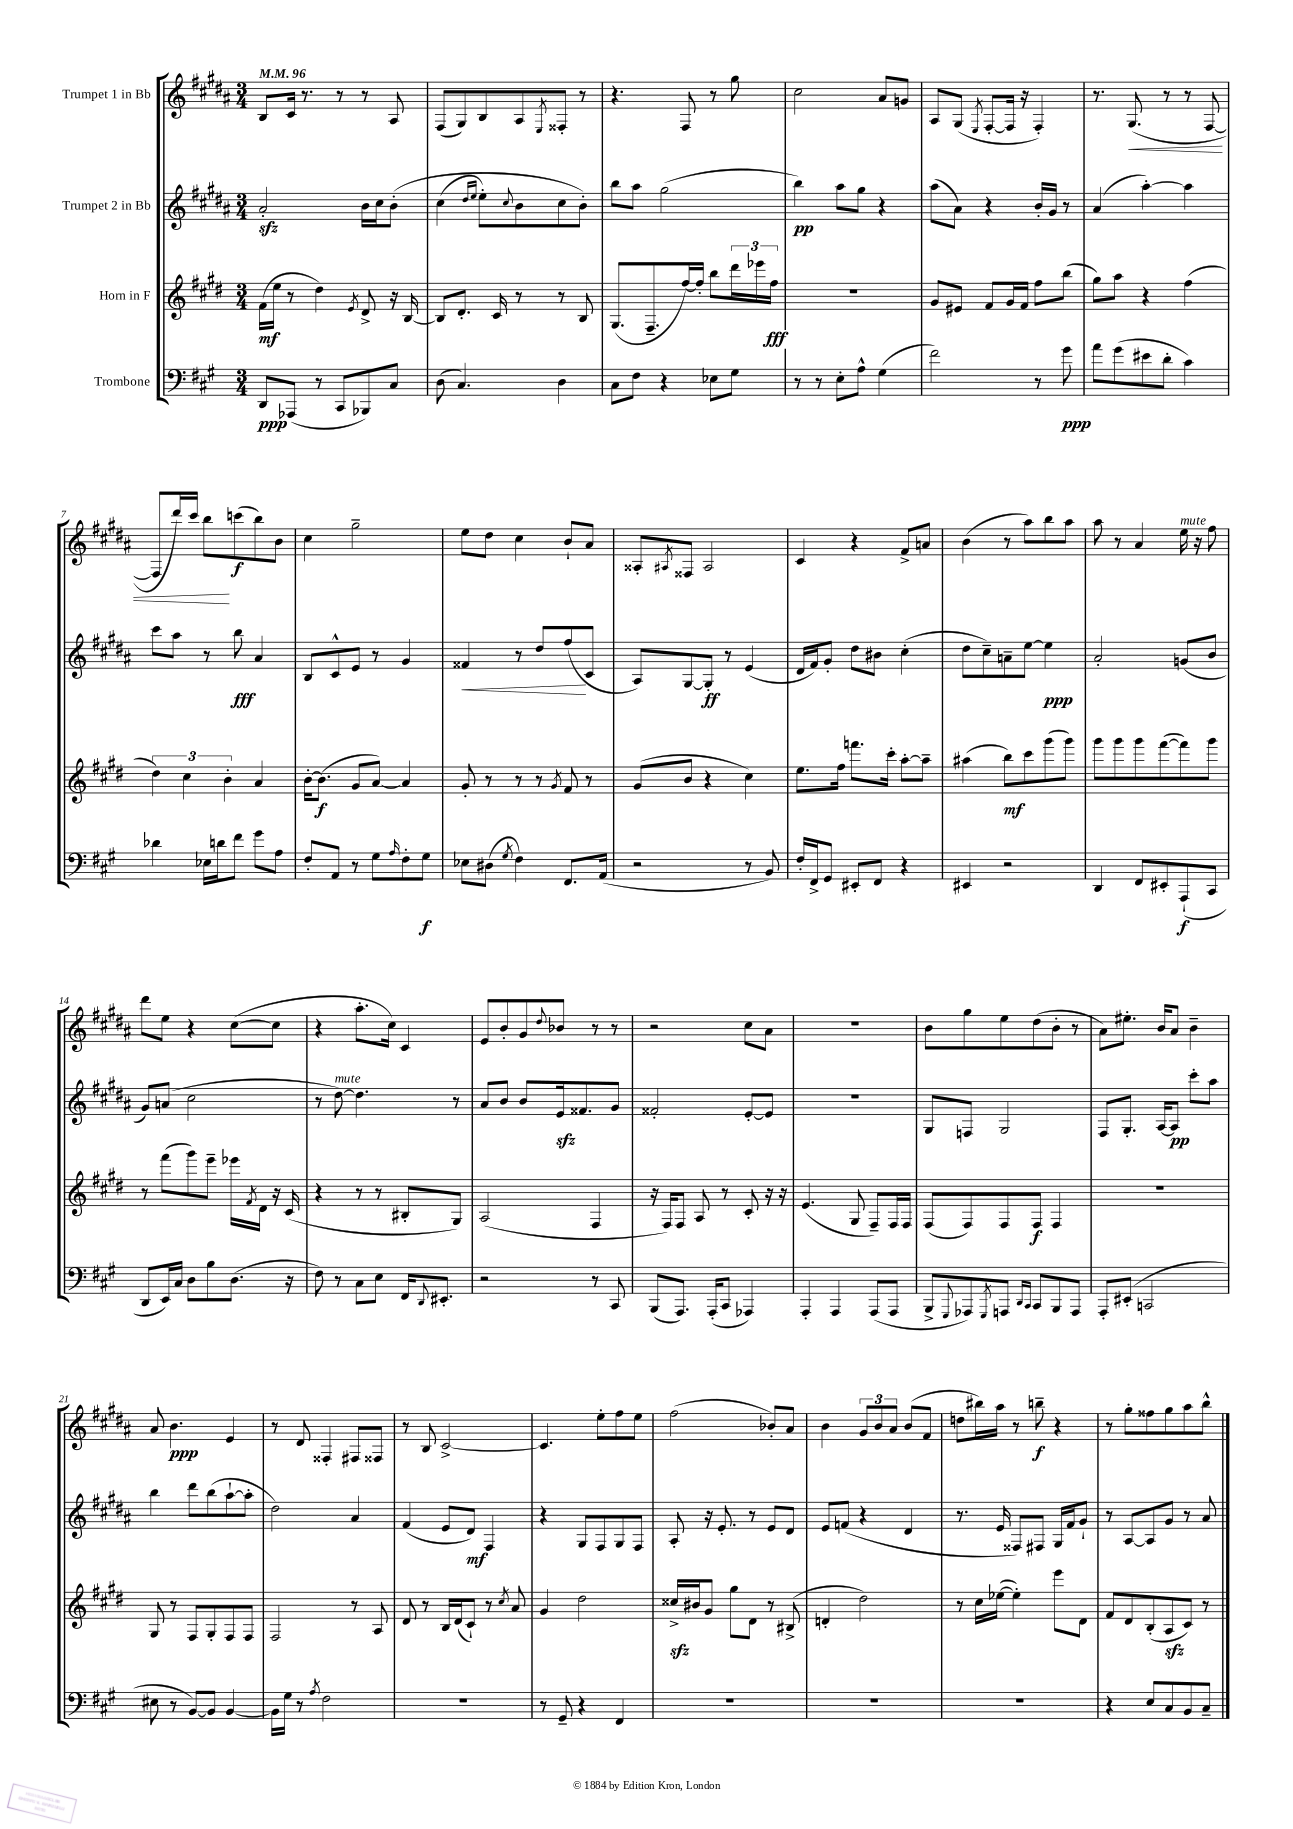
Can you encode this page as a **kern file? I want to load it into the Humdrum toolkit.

**kern	**kern	**kern	**kern
*staff4	*staff3	*staff2	*staff1
*clefF4	*clefG2	*clefG2	*clefG2
*k[f#c#g#]	*k[f#c#g#d#]	*k[f#c#g#d#a#]	*k[f#c#g#d#a#]
*M3/4	*M3/4	*M3/4	*M3/4
*MM96	*MM96	*MM96	*MM96
8DD/L	(16f#\LL	2a#'/	8B/L
.	16ee\JJ	.	.
(8AAA-/J	8r	.	16c#/Jk
.	.	.	8.r
8r	4dd#\)	.	.
8CC#/L	.	.	8r
.	8qe/	.	.
8BBB-/)	8d#^/	16b\LL	8r
.	.	16cc#\J	.
8C#/J	16r	&(8b'\J	8A#/
.	[16B/	.	.
=	=	=	=
(8D\	8B/]L	(4cc#\	(8F#/L
4.C#/)	8.d#'/J	.	8G#/)
.	.	16qqdd#/LL	.
.	.	16qqee/JJ	.
.	.	8ee'\L)	8B/
.	16c#/	.	.
.	.	8qqcc#/	.
.	8r	8b\	8A#/
.	.	.	8qE/
4D\	8r	8cc#\	8F##'/J
.	8B/	8b'\J&)	8r
=	=	=	=
8C#\L	(8.G#/L	8bb\L	4.r
8F#\J	.	8aa#\J	.
.	8.F#~/	.	.
4r	.	(2gg#\	.
.	[16ff#/L)	.	8F#/
.	16ff#'/]JJ	.	.
8E-\L	8bb\L	.	8r
8G#\J	24ddd#\L	.	8gg#\
.	24eee-\	.	.
.	24ff#\JJ	.	.
=	=	=	=
8r	2.r	4bb\)	2cc#\
8r	.	.	.
8E'\L	.	8aa#\L	.
8A^^\J	.	8gg#\J	.
(4G#\	.	4r	8a#/L
.	.	.	8g/J
=	=	=	=
2f#\)	8g#/L	(8aa#\L	8A#/L
.	8e#/J	8a#\J)	(8G#/J
.	.	.	8qE/
.	8f#/L	4r	[8F#'/L
.	16g#/L	.	16F#/]Jk
.	16f#/JJ	.	16r
8r	8ff#\L	16b'/LL	4F#'/)
.	.	16g#/JJ	.
8g#\	(8bb\J	8r	.
=	=	=	=
8a\L	8gg#\L)	(4a#/	8.r
(8g#\	8aa\J	.	.
.	.	.	(8.G#/
8e#\	4r	[4aa#'\)	.
8d'\J	.	.	8r
4c#\)	(4ff#\	4aa#\]	8r
.	.	.	[8F#/
=	=	=	=
4d-\	6dd#\)	8ccc#\L	8F#/]L
.	.	8aa#\J	16ddd#/L)
.	6cc#\	.	.
.	.	.	16ccc#/JJ
16E-\LL	.	8r	8bb\L
16d\J	.	.	.
.	6b'\	.	.
8f#\J	.	8bb\	(8ccc\
8g#\L	4a/	4a#/	8bb\)
8A\J	.	.	8b\J
=	=	=	=
8F#'/L	[16b'\LK	8B/L	4cc#\
.	(8.b\]J	.	.
8AA/J	.	8c#^^/	.
8r	8g#/L	8e/J	2gg#~\
8G#\L	[8a/J)	8r	.
16qqA/	.	.	.
8F#'\	4a/]	4g#/	.
8G#\J	.	.	.
=	=	=	=
8E-\L	8g#'/	4f##/	8ee\L
(8D#\J	8r	.	8dd#\J
8qG#/	.	.	.
4F#\)	8r	8r	4cc#\
.	8r	8dd#/L	.
.	8qg#/	.	.
8.FF#/L	8f#/	(8ff#/	8b`/L
.	8r	8c#/J	8a#/J
(16AA/Jk	.	.	.
=	=	=	=
2r	(8g#/L	8A#/L)	8A##'/L
.	.	.	8qA#/
.	8b/J	[8G#/	8F##/J
.	4r	8G#'/]J	2A#/
.	.	8r	.
8r	4cc#\)	(4e/	.
8BB/)	.	.	.
=	=	=	=
16F#'/LL	8.ee\L	16d#/LL	4c#/
16FF#^/J	.	16f#/J)	.
8GG#/J	.	8g#'/J	.
.	16ff#\Jk	.	.
8EE#'/L	8.fff\L	8dd#\L	4r
8FF#/J	.	8b#\J	.
.	16ccc#'\Jk	.	.
4r	[8aa'\L	(4cc#'\	8f#^/L
.	8aa~\]J	.	8a/J
=	=	=	=
4EE#/	(4aa#\	8dd#\L	(4b\
.	.	8cc#~\)	.
2r	8bb\L)	8a~\	8r
.	8ccc#\	[8ee\J	8aa#\L)
.	(8ggg#\	4ee\]	8bb\
.	8ggg#\J)	.	8aa#\J
=	=	=	=
4DD/	8ggg#\L	2a#'/	8aa#\
.	8ggg#\	.	8r
8FF#/L	8ggg#\	.	4a#/
8EE#'/	([8fff#\	.	.
(8AAA`/	8fff#\])	(8g/L	16ee\
.	.	.	16r
8CC#/J	8ggg#\J	8b/J	8ff#\
=	=	=	=
8DD/L	8r	8g#/L)	8ddd#\L
16EE/L)	(8fff#\L	(8a/J	8ee\J
16C#/JJ	.	.	.
8D\L	8ggg#\)	2cc#\	4r
8B\	8eee~\J	.	.
(8.D\J	16eee-\LL	.	([8cc#\L
.	8qf#/	.	.
.	16d#\JJ	.	.
.	16r	.	8cc#\]J
16r	(16c#/	.	.
=	=	=	=
8F#\)	4r	8r	4r
8r	.	[8dd#\)	.
8C#\L	8r	4.dd#\]	8.aa#'\L
8E\J	8r	.	.
.	.	.	16cc#\Jk)
16FF#/LK	8B#'/L	.	4c#/
8qqDD/	.	.	.
8.EE#'/J	.	.	.
.	8G#/J)	8r	.
=	=	=	=
2r	(2A/	8a#/L	8e/L
.	.	8b/J	8b'/
.	.	8b/L	8g#/
.	.	.	8qqdd#/
.	.	16e/k	8b-/J
.	.	8.f##/	.
8r	4F#/	.	8r
8CC#/	.	8g#/J	8r
=	=	=	=
(8BBB/L	16r	2f##'/	2r
.	16F#/LK)	.	.
8.AAA/J)	8F#/J	.	.
.	8A/	.	.
(16AAA'/LK	.	.	.
8CC#/J	8r	.	.
4AAA-/)	8c#'/	[8e'/L	8cc#\L
.	16r	8e/]J	8a#\J
.	16r	.	.
=	=	=	=
4AAA'/	(4.e/	2.r	2.r
4AAA/	.	.	.
.	8G#/	.	.
(8AAA/L	8F#~/L)	.	.
8AAA/J	16F#/L	.	.
.	16F#/JJ	.	.
=	=	=	=
8BBB^/L	(8F#/L	8G#/L	8b\L
8qqGGG#/	.	.	.
8AAA-/)	8F#/)	8F/J	8gg#\
8qGGG#/	.	.	.
8AAA/J	8F#/	2G#/	8ee\
16qqDD/LL	.	.	.
16qqCC#/JJ	.	.	.
8CC#/L	8F#/J	.	(8dd#\
8BBB/	4F#/	.	8b'\J
8AAA/J	.	.	8r
=	=	=	=
8AAA'/L	2.r	8F#/L	8a#\L)
(8EE#'/J	.	8.G#'/J	8.ee#'\J
2CC/	.	.	.
.	.	[16A#/LK	16b/LK
.	.	8A#/]J	8a#/J
.	.	8ccc#'\L	4b~\
.	.	8aa#\J	.
=	=	=	=
8E#\	8G#/	4bb\	8a#/
8r	8r	.	4.b\
[8BB/L)	8F#/L	8ddd#\L	.
8BB/]J	8G#'/	(8bb\	.
[4BB/	8F#/	[8aa#`\	4e/
.	8F#/J	8aa#'\]J	.
=	=	=	=
16BB\]LL	2F#/	2dd#\)	8r
16G#\JJ	.	.	.
8r	.	.	8d#/
8qA/	.	.	.
2F#\	.	.	4F##'/
.	8r	4a#/	8F#/L
.	8A/	.	8F##/J
=	=	=	=
2.r	8d#/	(4f#/	8r
.	8r	.	8B/
.	16B/LL	8e/L	[2c#^/
.	(16d#/J	.	.
.	8c#`/J)	8d#/J)	.
.	8r	4F#/	.
.	8qcc#/	.	.
.	8a/	.	.
=	=	=	=
8r	4g#/	4r	4.c#/]
8GG#~/	.	.	.
4r	2dd#\	8G#/L	.
.	.	8F#/	8ee'\L
4FF#/	.	8G#/	8ff#\
.	.	8F#/J	8ee\J
=	=	=	=
2.r	16cc##^/LL	8A#'/	(2ff#\
.	16b#/J	.	.
.	8g#/J	16r	.
.	.	8.e'/	.
.	8gg#\L	.	.
.	8d#\J	8r	.
.	8r	8e/L	8b-'/L)
.	(8B#^/	8d#/J	8a#/J
=	=	=	=
2.r	4d'/	8e/L	4b\
.	.	(8f/J	.
.	2dd#\)	4r	12g#/L
.	.	.	12b/
.	.	.	12a#/J
.	.	4d#/	(8b/L
.	.	.	8f#/J
=	=	=	=
2.r	8r	8.r	8dd\L
.	16cc#\LL	.	16bb#\L)
.	([16ee-\JJ	16e/	16aa#\JJ
.	4ee-'\])	8F##/L)	8r
.	.	8F#/J	8bb~\
.	8eee\L	16G#/LL	4r
.	.	16f#/J	.
.	8d#\J	8g#`/J	.
=	=	=	=
4r	8f#/L	8r	8r
.	8d#/	[8A#/L	8gg#'\L
8E/L	(8B'/	8A#/]	8ff##\
8C#/	8A/	8g#/J	8gg#\
8BB/	8c#/J)	8r	8aa#\
8C#~/J	8r	8a#/	8bb^^\J
==	==	==	==
*-	*-	*-	*-
